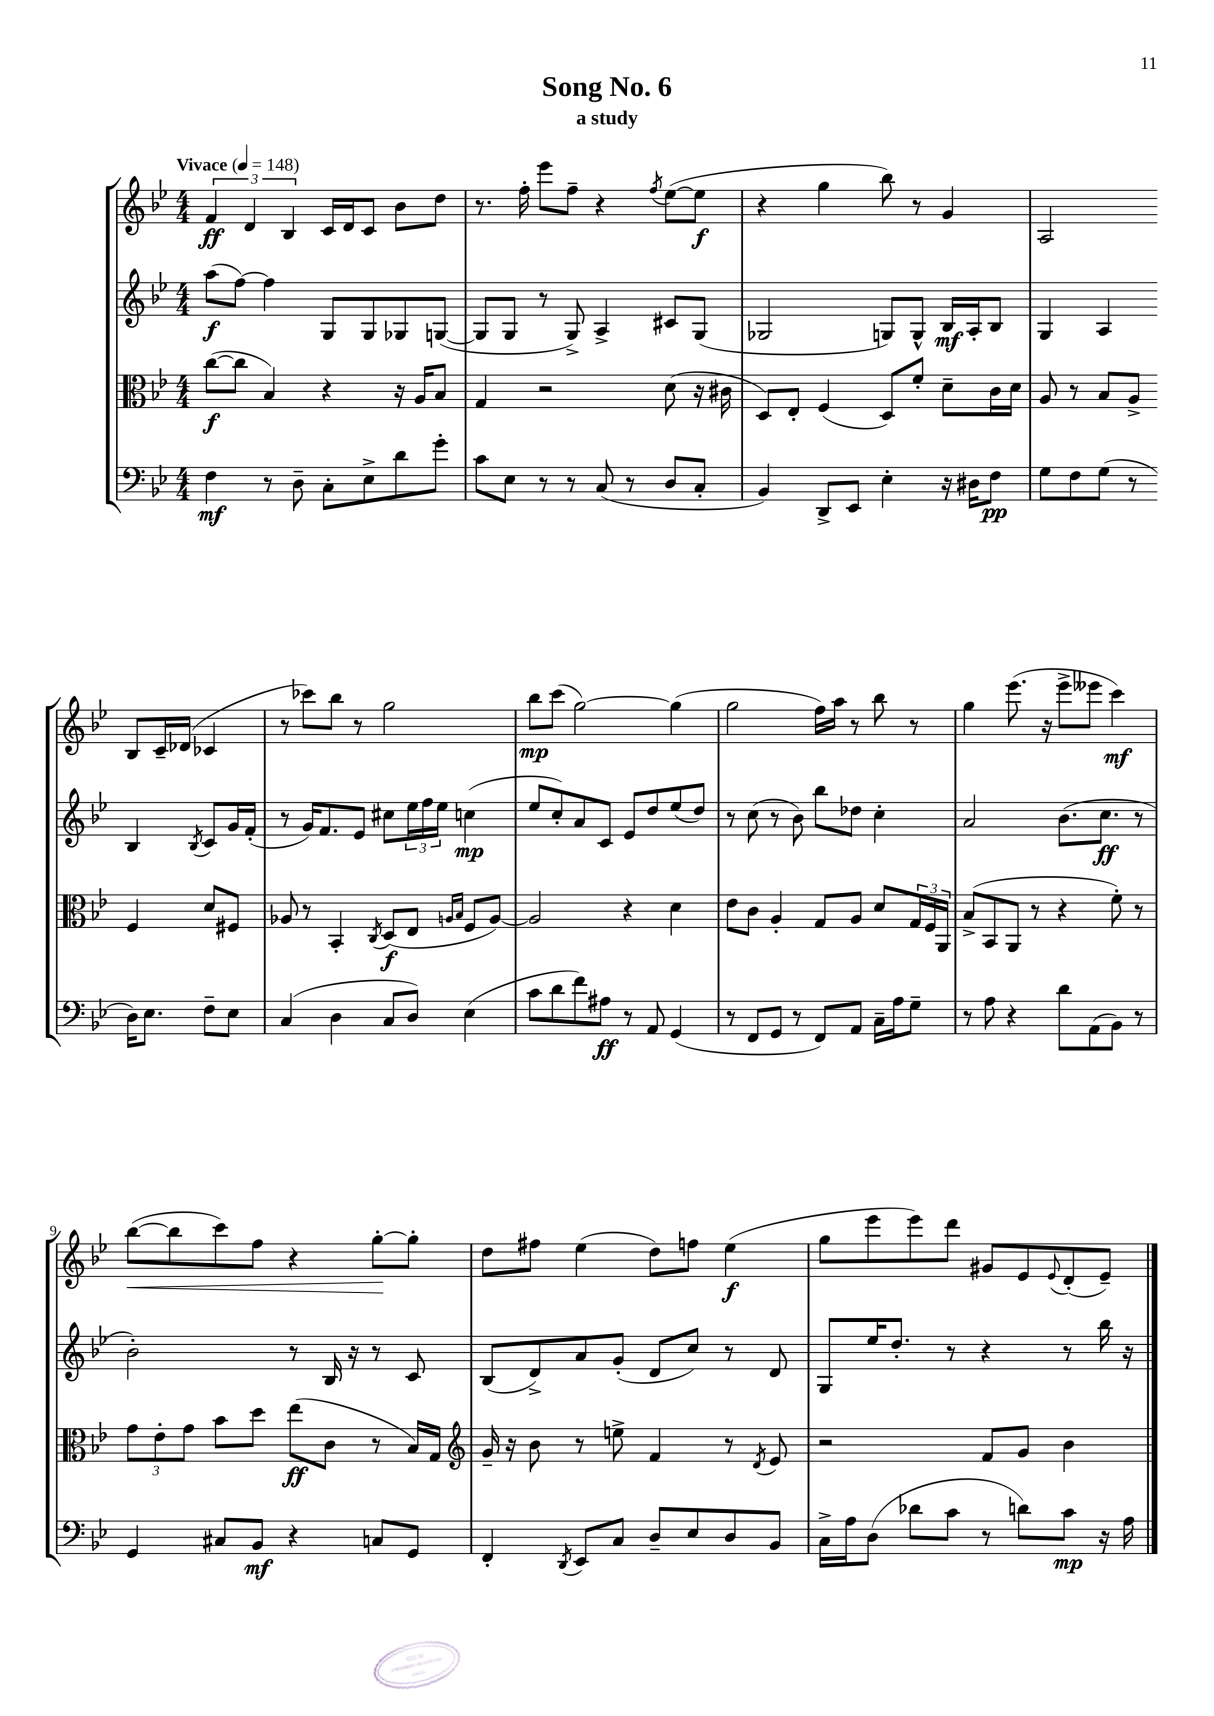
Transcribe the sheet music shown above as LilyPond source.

\header { title = "Song No. 6" subtitle = "a study" }
<<
\new StaffGroup <<
\new Staff = "s0" {
    \clef treble \key bes \major \numericTimeSignature \time 4/4 \tempo "Vivace" 4 = 148
    \tuplet 3/2 { f'4\ff d'4 bes4 } c'16 d'16 c'8 bes'8 d''8 |
    r8. f''16-. ees'''8 f''8-- r4 \acciaccatura { f''8 } ees''8~( ees''8\f |
    r4 g''4 bes''8) r8 g'4 |
    a2 bes8 c'16-- des'16( ces'4 |
    r8 ces'''8) bes''8 r8 g''2 |
    bes''8\mp c'''8( g''2~) g''4( |
    g''2 f''16) a''16 r8 bes''8 r8 |
    g''4 ees'''8.( r16 ees'''8-> eeses'''8 c'''4\mf) |
    bes''8~\<( bes''8 c'''8) f''8 r4 g''8~-.\! g''8-. |
    d''8 fis''8 ees''4( d''8) f''8 ees''4\f( |
    g''8 ees'''8 ees'''8) d'''8 gis'8 ees'8 \appoggiatura { ees'8 } d'8-.( ees'8--) \bar "|." |
}
\new Staff = "s1" {
    \clef treble \key bes \major \numericTimeSignature \time 4/4
    a''8\f( f''8~) f''4 g8 g8 ges8 g8~( |
    g8 g8 r8 g8->) a4-> cis'8 g8( |
    ges2 g8) g8-^ bes16\mf a16-. bes8 |
    g4 a4 bes4 \acciaccatura { bes8 } c'8 g'16 f'16-.( |
    r8 g'16) f'8. ees'8 cis''8 \tuplet 3/2 { ees''16 f''16 ees''16 } c''4\mp( |
    ees''8 c''8-.) a'8 c'8 ees'8 d''8 ees''8( d''8) |
    r8 c''8( r8 bes'8) bes''8 des''8 c''4-. |
    a'2 bes'8.( c''8.\ff r8 |
    bes'2-.) r8 bes16 r16 r8 c'8 |
    bes8( d'8->) a'8 g'8-.( d'8 c''8) r8 d'8 |
    g8 ees''16 d''8.-. r8 r4 r8 bes''16 r16 \bar "|." |
}
\new Staff = "s2" {
    \clef alto \key bes \major \numericTimeSignature \time 4/4
    c''8~\f( c''8 bes4) r4 r16 a16 bes8 |
    g4 r2 d'8( r16 cis'16 |
    d8) ees8-. f4( d8) f'8-. d'8-- c'16 d'16 |
    a8 r8 bes8 a8-> f4 d'8 fis8 |
    aes8 r8 bes,4-. \acciaccatura { c8 } d8\f( ees8 \grace { a16 bes16 } f8 a8~) |
    a2 r4 d'4 |
    ees'8 c'8 a4-. g8 a8 d'8 \tuplet 3/2 { g16 f16 a,16 } |
    bes8->( bes,8 a,8 r8 r4 f'8-.) r8 |
    \tuplet 3/2 { g'8 ees'8-. g'8 } bes'8 d''8 ees''8\ff( c'8 r8 bes16) g16 |
    \clef treble g'16-- r16 bes'8 r8 e''8-> f'4 r8 \acciaccatura { d'8 } ees'8 |
    r2 f'8 g'8 bes'4 \bar "|." |
}
\new Staff = "s3" {
    \clef bass \key bes \major \numericTimeSignature \time 4/4
    f4\mf r8 d8-- c8-. ees8-> d'8 g'8-. |
    c'8 ees8 r8 r8 c8( r8 d8 c8-. |
    bes,4) d,8-> ees,8 ees4-. r16 dis16 f8\pp |
    g8 f8 g8( r8 d16) ees8. f8-- ees8 |
    c4( d4 c8 d8) ees4( |
    c'8 d'8 f'8) ais8\ff r8 a,8 g,4( |
    r8 f,8 g,8 r8 f,8) a,8 c16-- a16 g8-- |
    r8 a8 r4 d'8 a,8( bes,8) r8 |
    g,4 cis8 bes,8\mf r4 c8 g,8 |
    f,4-. \acciaccatura { d,8 } ees,8 c8 d8-- ees8 d8 bes,8 |
    c16-> a16 d8( des'8 c'8 r8 d'8) c'8\mp r16 a16 \bar "|." |
}
>>
>>
